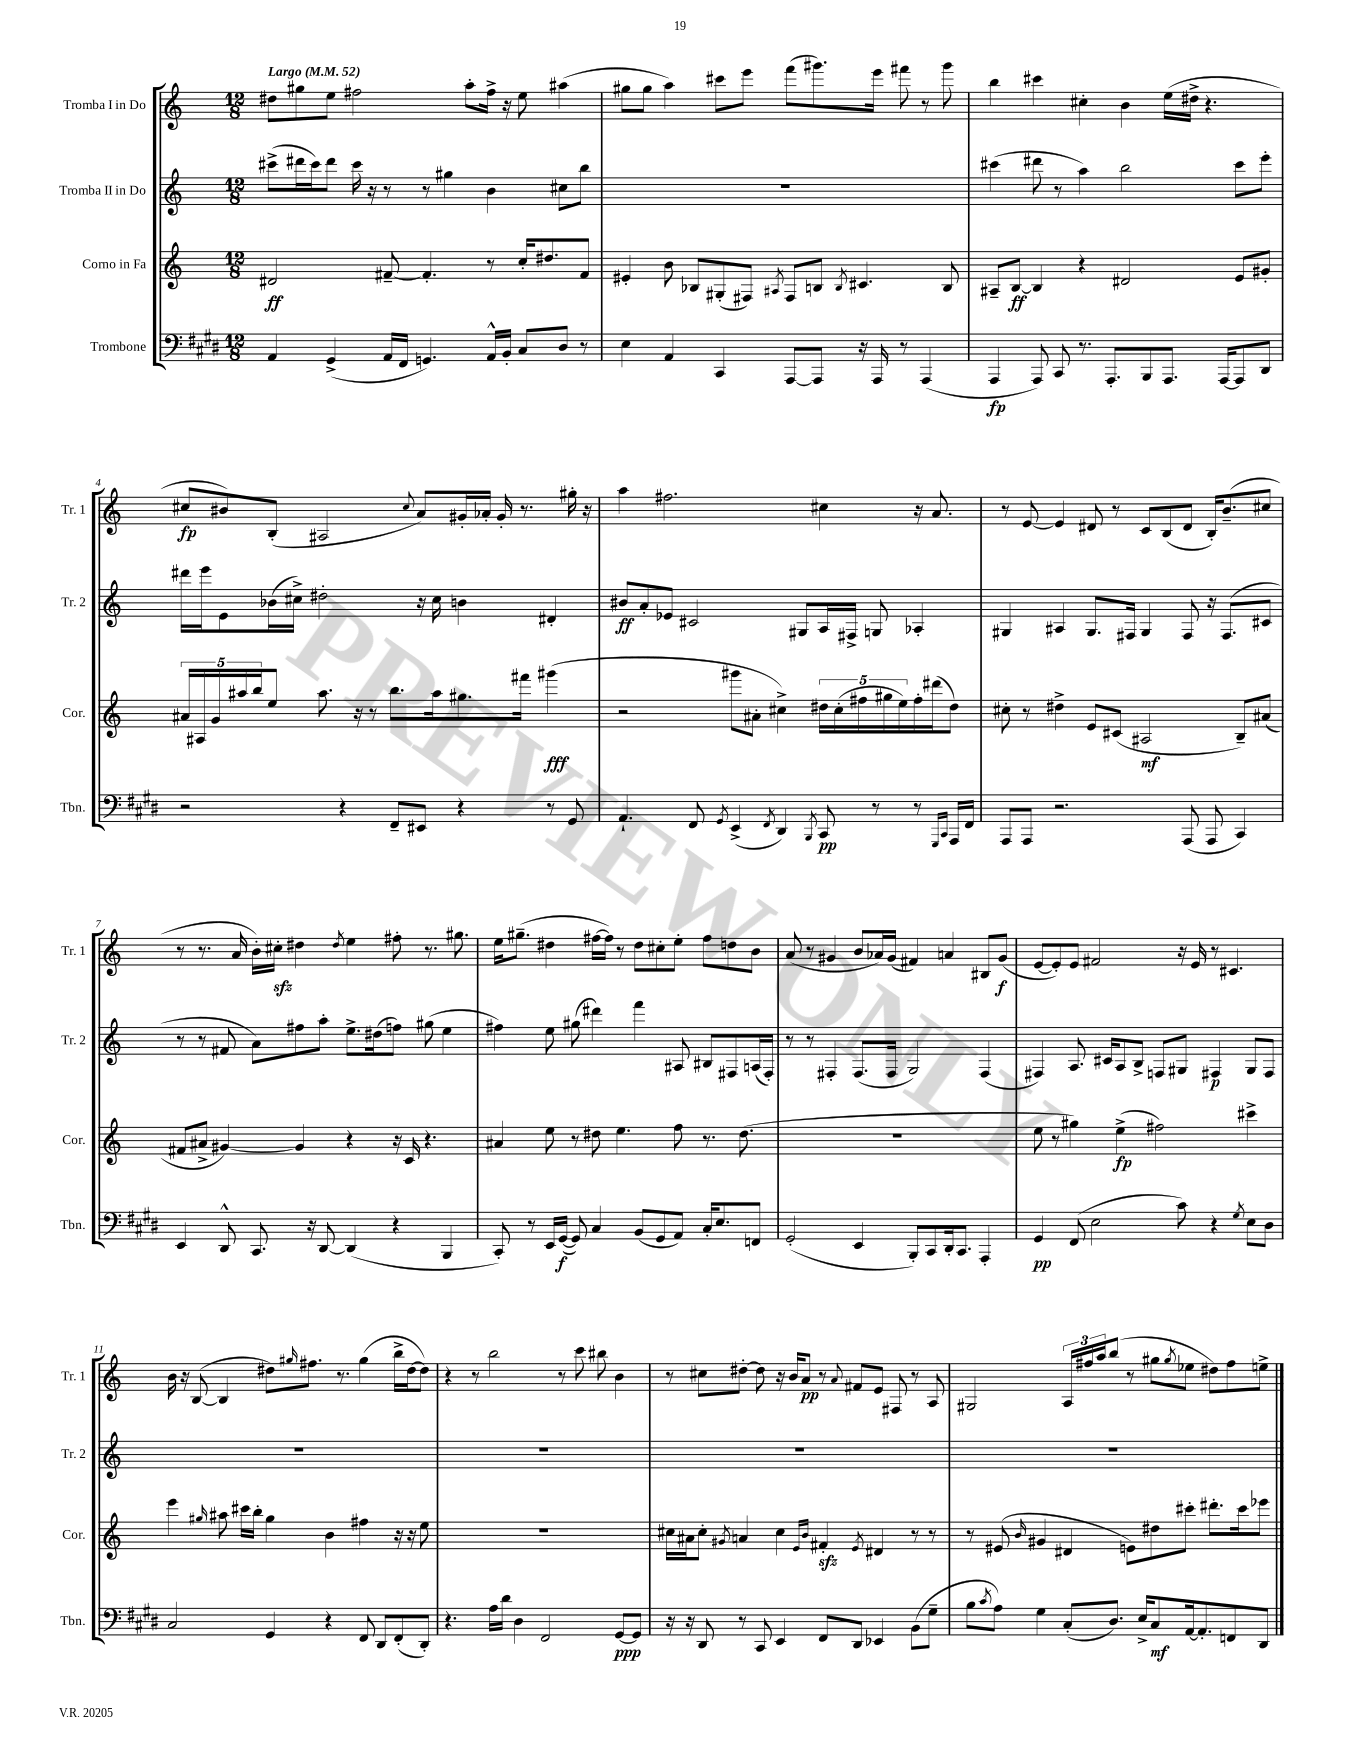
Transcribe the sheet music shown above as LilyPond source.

<<
\new StaffGroup <<
\new Staff = "s0" \with { instrumentName = "Tromba I in Do" shortInstrumentName = "Tr. 1" } {
    \clef treble \key c \major \numericTimeSignature \time 12/8 \tempo "Largo" 4 = 52
    dis''8 gis''8 e''8 fis''2 a''8-. fis''16-> r16 e''8 ais''4( |
    gis''8 gis''8 a''4) cis'''8 e'''8 f'''8( gis'''8.) e'''16 fis'''8 r8 gis'''8 |
    b''4 cis'''4 cis''4-. b'4 e''16( dis''16-> r4. |
    cis''8\fp bis'8) b8-.( ais2 \appoggiatura { cis''8 } a'8) gis'16-. aes'16-. gis'16-. r8. gis''16-. r16 |
    a''4 fis''2. cis''4 r16 a'8. |
    r8 e'8~ e'4 dis'8 r8 c'8 b8( dis'8 b16-.) b'8.--( cis''8 |
    r8 r8. a'16 b'16-.) cis''16-.\sfz dis''4 \acciaccatura { dis''8 } e''4 fis''8-. r8. gis''8. |
    e''16 gis''8.--( dis''4 fis''16~ fis''16) r8 dis''8 cis''8-. e''8-. fis''8 d''8 b'8 |
    a'8( r8 gis'4 b'8 aes'16) gis'16( fis'4) a'4 bis8 gis'8\f( |
    e'8~ e'8-.) e'8 fis'2 r16 e'16 r8 cis'4. |
    b'16 r16 b8~( b4 dis''8) \grace { gis''16 } fis''8. r8. gis''4( b''16-> dis''16~ dis''8) |
    r4 r8 b''2 r8 c'''8 bis''8 b'4 |
    r8 cis''8 dis''8~-. dis''8 r16 b'16 a'8\pp r8 \appoggiatura { a'8 } fis'8 e'8 fis8 r8 a8 |
    gis2 \tuplet 3/2 { a16 fis''16 a''16 } b''8( r8 gis''8 \acciaccatura { gis''8 } ees''8 dis''8) fis''8 e''8-> \bar "|." |
}
\new Staff = "s1" \with { instrumentName = "Tromba II in Do" shortInstrumentName = "Tr. 2" } {
    \clef treble \key c \major \numericTimeSignature \time 12/8
    cis'''8->( dis'''16 cis'''16) dis'''8 cis'''16 r16 r8 r8 gis''4 b'4 cis''8 b''8 |
    R1. |
    cis'''4( dis'''8 r8 a''4) b''2 cis'''8 e'''8-. |
    dis'''16 e'''16 e'8 bes'16( cis''16->) dis''2-. r16 cis''16 b'4 dis'4-. |
    bis'8\ff a'8-. ees'8 cis'2 gis8 a16 fis16-> g8 aes4-. |
    gis4 ais4 gis8. fis16 gis4 fis8 r16 fis8.( cis'8 |
    r8 r8 fis'8 a'8) fis''8 a''8-. e''8.-> dis''16( f''8) gis''8( e''4 |
    fis''4) e''8 gis''8( dis'''4) f'''4 ais8 bis8 fis8 a16( fis16-.) |
    r8 r8 fis4-. fis8.( fis16 g2) fis4( |
    fis4) a8. cis'16 a8 b8-> f8 gis8 fis4\p gis8 fis8 |
    R1. |
    R1. |
    R1. |
    R1. \bar "|." |
}
\new Staff = "s2" \with { instrumentName = "Corno in Fa" shortInstrumentName = "Cor." } {
    \clef treble \key c \major \numericTimeSignature \time 12/8
    dis'2\ff fis'8~-- fis'4.-. r8 c''16-. dis''8. fis'8 |
    eis'4-. b'8 bes8 gis8-.( fis8) \acciaccatura { ais8 } fis8 b8 \acciaccatura { b8 } cis'4. b8 |
    ais8-- b8~\ff b4 r4 dis'2 e'8 gis'8-. |
    \tuplet 5/4 { ais'16 ais16 g'16 ais''16 b''16 } e''8 ais''8. r16 r8 b''8. ais''16 gis''8. fis'''16 gis'''4\fff( |
    r2 gis'''8 ais'8-. cis''4->) \tuplet 5/4 { dis''16 cis''16-.( fis''16 gis''16 e''16) } fis''16-. dis'''16( dis''8) |
    cis''8-. r8 dis''4-> e'8 cis'8( ais2\mf b8--) ais'8( |
    fis'8 ais'8-> gis'4~) gis'4 r4 r16 c'16 r4. |
    ais'4 e''8 r8 dis''8 e''4. f''8 r8. dis''8.( |
    R1. |
    e''8 r8 gis''4) e''4->\fp( fis''2) cis'''4-> |
    e'''4 \grace { gis''16 } ais''8 cis'''16 b''16-. gis''4 b'4 fis''4 r16 r16 e''8 |
    R1. |
    cis''16 ais'16 cis''8-. \acciaccatura { gis'8 } a'4 cis''4 \grace { e'16 b'16 } fis'4-.\sfz \acciaccatura { e'8 } dis'4 r8 r8 |
    r8 eis'8( \grace { b'16 } gis'4 dis'4 e'8) dis''8 cis'''8-. dis'''8.-. cis'''16 ees'''8 \bar "|." |
}
\new Staff = "s3" \with { instrumentName = "Trombone" shortInstrumentName = "Tbn." } {
    \clef bass \key e \major \numericTimeSignature \time 12/8
    a,4 gis,4->( a,16 fis,16 g,4.) a,16-^ b,16-. cis8 dis8 r8 |
    e4 a,4 cis,4 a,,8~ a,,8 r16 a,,16 r8 a,,4( |
    a,,4\fp a,,8) cis,8 r8. a,,8.-. b,,8 a,,8. a,,16~ a,,8 dis,8 |
    r2 r4 fis,8-- eis,8 r4 r8 gis,8 |
    a,4.-! fis,8 \acciaccatura { gis,8 } e,4->( \acciaccatura { fis,8 } dis,4) \acciaccatura { b,,8 } cis,8\pp r8 r8 \grace { gis,,16 cis,16 } a,,16 fis,16 |
    a,,8 a,,8 r2. a,,8( a,,8 cis,4) |
    e,4 dis,8-^ cis,8. r16 dis,8~ dis,4( r4 b,,4 |
    cis,8-.) r8 e,16 gis,16~\f( gis,8) cis4 b,8( gis,8 a,8) cis16-. e8. f,8 |
    gis,2-.( e,4 b,,8-.) cis,8 dis,16-. cis,8. a,,4-. |
    gis,4\pp fis,8( e2 cis'8) r4 \acciaccatura { gis8 } e8 dis8 |
    cis2 gis,4 r4 fis,8 dis,8 fis,8-.( dis,8-.) |
    r4. a16 dis'16 dis4 fis,2 gis,8~\ppp gis,8 |
    r16 r16 dis,8 r8 cis,8 e,4 fis,8 dis,8 ees,4 b,8( gis8-- |
    b8 \acciaccatura { cis'8 } a8) gis4 cis8-.( dis8.) e16-> cis8\mf a,16~ a,8.-. f,8 dis,8 \bar "|." |
}
>>
>>
